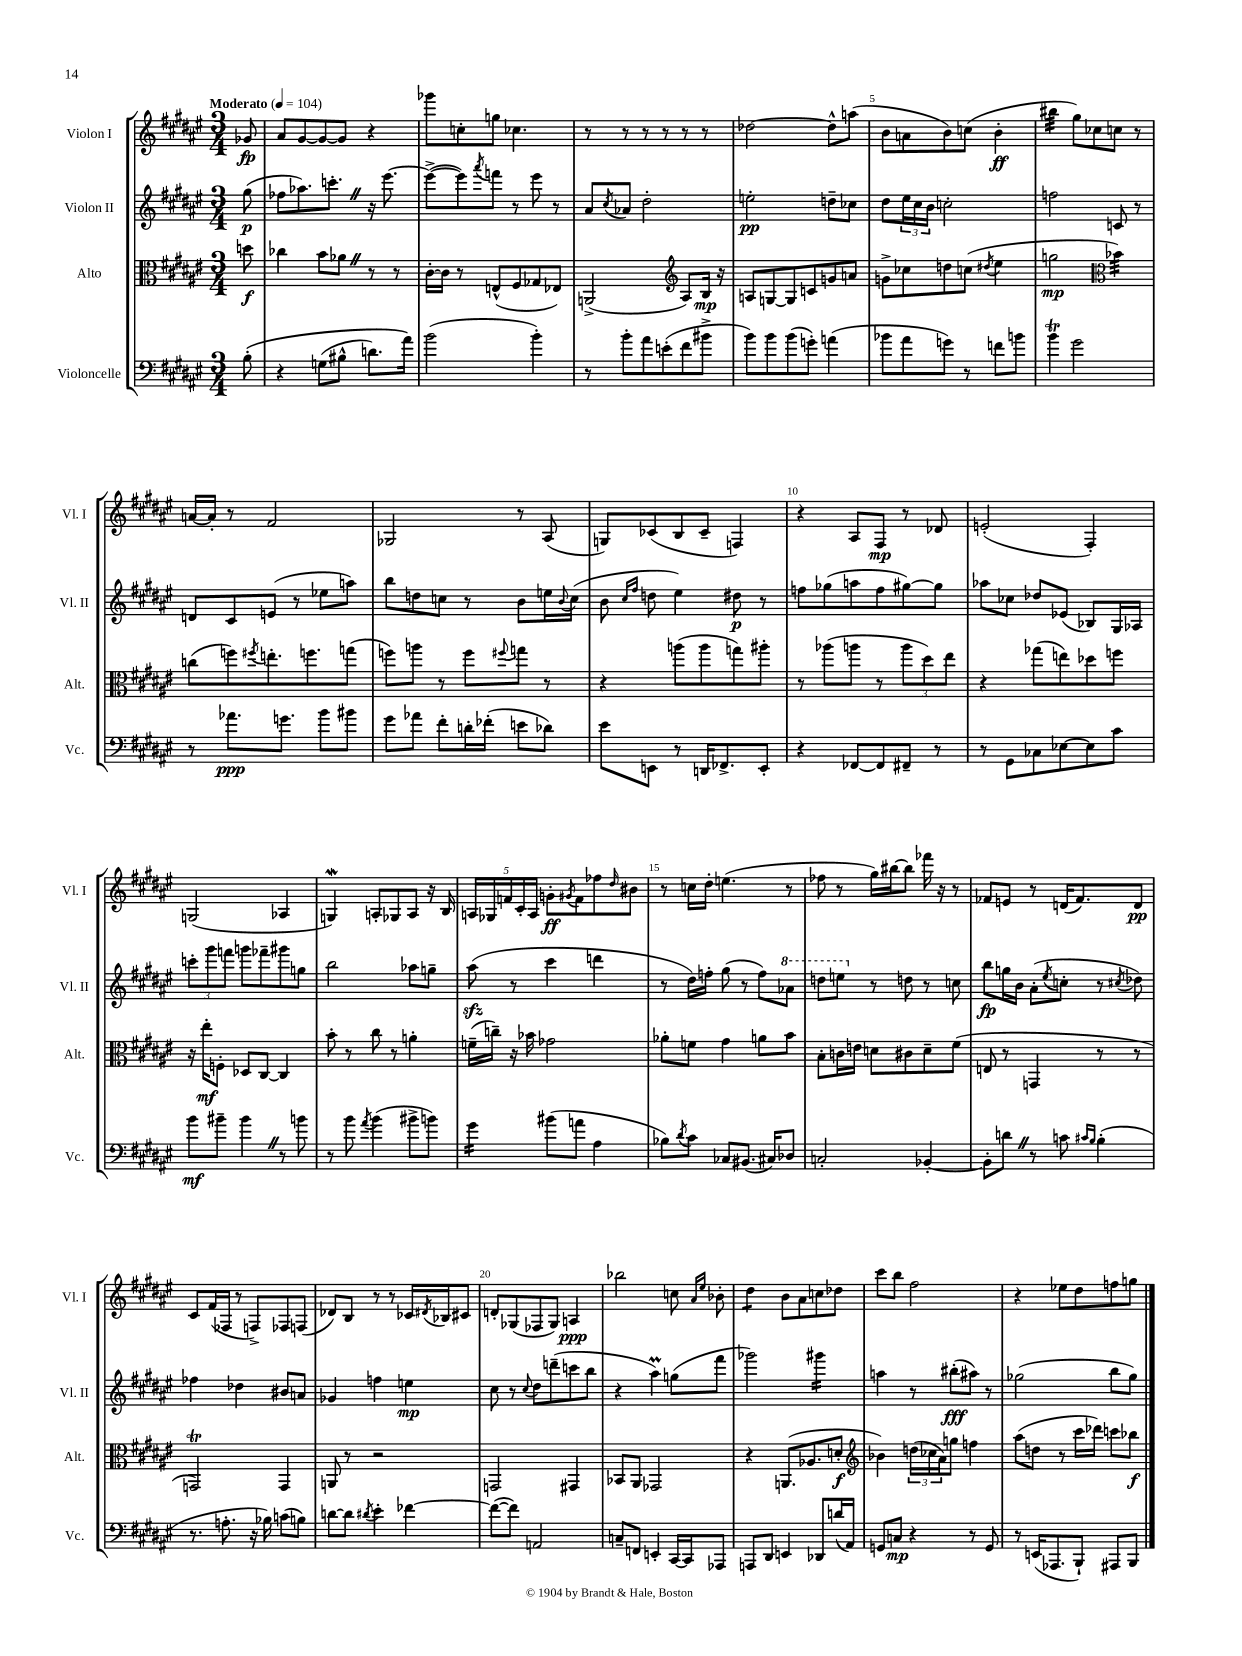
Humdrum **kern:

**kern	**kern	**kern	**kern
*staff4	*staff3	*staff2	*staff1
*clefF4	*clefC3	*clefG2	*clefG2
*k[f#c#g#d#a#e#]	*k[f#c#g#d#a#e#]	*k[f#c#g#d#a#e#]	*k[f#c#g#d#a#e#]
*M3/4	*M3/4	*M3/4	*M3/4
*MM104	*MM104	*MM104	*MM104
&(8B'\	8dd\	(8gg#\	8g-/
=	=	=	=
4r	4cc-\	8ff-\L	8a#/L
.	.	8.aa-\)	[8g#/
(8G\L	8b\L	.	8g#/_
.	.	8.ccc'\J	.
8B#^^\J	8a-\J	.	8g#/]J
8.d\L)	8r	16r	4r
.	.	[8.eee#\	.
.	8r	.	.
16a#\Jk&)	.	.	.
=	=	=	=
(2b\	[16c#'\LL	(8eee#^\_L	8ggg-\L
.	16c#\]JJ	.	.
.	8r	8eee#\])	8cc'\
.	.	8qaaa#/	.
.	(8E^^/L	8fff\J	8gg\J
.	8F#/	8r	4.cc-\
4b'\)	8G-/	8eee#\	.
.	8E-/J)	8r	.
=	=	=	=
8r	(2AA^/	8a#/L	8r
.	.	8qcc#/	.
8b'\L	.	8a-/J	8r
8a#\	.	2dd#'\	8r
(8e'\	.	.	8r
*	*clefG2	*	*
8f#\	8A#/L)	.	8r
8b#^\J	16B/Jk	.	8r
.	16r	.	.
=	=	=	=
8b\L)	8A/L	2ee'\	[2dd-\
8b\	[8G/	.	.
(8b\	8G/]	.	.
8g'\J)	8c/	.	.
(4a\	8g/	8dd~\L	8dd-^^\]L
.	8a/J	8cc-\J	(8aa\J
=	=	=	=
8b-\L	8g^\L	8dd#\L	8b\L
8a#\	8cc-\	24ee#\L	8a\
.	.	24cc#\	.
.	.	24b\JJ	.
8g\J)	8dd\	2cc'\	8b\)
8r	(8cc\J	.	(8cc\J
.	8qdd#/	.	.
8f\L	4ee#\	.	4b'\
8b\J	.	.	.
=	=	=	=
4b\	2gg\	2ff\	4bb#\
2g#\	.	.	8gg#\L)
.	.	.	8cc-\
*	*clefC3	*	*
.	4b-\)	8c/	8cc\J
.	.	8r	8r
=	=	=	=
8r	(8cc\L	8d/L	[16a/LL
.	.	.	16a'/]JJ
8.a-\L	8ff\)	8c#/	8r
.	8qff#/	.	.
.	8.ee'\	(8e/J	2f#/
8.g\J	.	.	.
.	.	8r	.
.	8.ff\	.	.
8b\L	.	8ee-\L	.
8b#\J	(8gg\J	8aa\J)	.
=	=	=	=
8g#\L	8ff\L)	8bb\L	2G-/
8a-\J	8aa\J	8dd\	.
8f#'\L	8r	8cc\J	.
16d'\L	8ff\L	8r	.
(16f-'\JJ	.	.	.
.	8qqff#/	.	.
8e\L	8gg\J	8b\L	8r
8d-\J)	8r	16ee\L	(8A#/
.	.	8qqb/	.
.	.	(16cc\JJ	.
=	=	=	=
8e#\L	4r	8b\	8G/L)
.	.	16qqcc#/LL	.
.	.	16qqff#/JJ	.
8EE\J	.	8dd\	(8c-/
8r	(8aa\L	4ee#\)	8B/
16DD/LK	8aa\	.	8c-~/J
8.FF-^/	.	.	.
.	8gg\)	8dd#\	4F/)
8EE'/J	8aa#'\J	8r	.
=	=	=	=
4r	8r	8ff\L	4r
.	(8aa-\L	(8gg-\	.
[8FF-/L	8aa\J	8aa\	8A#/L
8FF-/]	8r	8ff\	8F#/J
8FF#~/J	12aa\L	[8gg#\)	8r
.	12dd#\)	.	.
8r	.	8gg#\]J	8d-/
.	12ee#\J	.	.
=	=	=	=
8r	4r	8aa-\L	(2e'/
8GG#\L	.	8cc-\J	.
8C-\	(8gg-\L	8dd-/L	.
[8E-\	8ee\)	(8e-/J	.
8E-\]	8dd-\	8B-/L)	4F#'/)
8c#\J	8ff\J	16G#/L	.
.	.	16A-/JJ	.
=	=	=	=
8b\L	16r	12ccc'\L	(2G/
.	16ee#'\LK	.	.
.	.	12ggg#\	.
8b#~\J	8F'\J	.	.
.	.	12fff\J	.
4b#\	8D-/L	8ggg\L	.
.	[8C#/J	8fff-~\	.
8r	4C#/]	8ggg#\	4A-/
8b\	.	8gg\J	.
=	=	=	=
8r	8b'\	2bb\	4G/)
8b\	8r	.	.
8qa#/	.	.	.
(4b\	8cc#\	.	8A'/L
.	8r	.	8G-/
8b#^\L	4a'\	8aa-\L	8A/J
8b\J)	.	8gg~\J	16r
.	.	.	16B/
=	=	=	=
4g#\	(16f~\LL	(8aa#\	20A/LL
.	.	.	20G-/
.	16cc~\JJ)	.	.
.	.	.	20f/
.	16r	8r	.
.	.	.	20c#'/
.	16b-\	.	.
.	.	.	20A/JJ
(8b#\L	2g-\	4ccc#\	8g'\L
.	.	.	8qg#/
8a\J	.	.	8f\
4A#\	.	4ddd\	8ff-\
.	.	.	16qqdd#/
.	.	.	8b#\J
=	=	=	=
8B-\L)	8a-'\L	8r	8r
8qd#/	.	.	.
8c#\J	8f\J	16dd#\LL)	16cc\LL
.	.	16ff'\JJ	16dd#'\JJ
8C-/L	4g#\	(8gg#\	(4.ee\
(8.BB#/J	.	8r	.
.	8a\L	8ff\L)	.
16C#/LK)	.	.	.
8D-/J	8b\J	8aa-\J	8r
=	=	=	=
2C'/	8B'\L	8ddd\L	8ff-\
.	16c\L	8eee\J	8r
.	16e\JJ	.	.
.	8d\L	8r	16gg#\LL)
.	.	.	[16bb#\J
.	8c#\	8dd\	8bb#\]J
[4BB-'/	8d~\	8r	16fff-\
.	.	.	16r
.	(8f#\J	8cc\	8r
=	=	=	=
8BB-'\]L	8E/	8bb\L	8f-/L
8d\J	8r	16gg\L	8e/J
.	.	16b\JJ	.
8r	4GG/	(8a#'\L	8r
.	.	8qee#/	.
8c\	.	8cc'\J	(16d/LK
.	.	.	8.f-/)
16qqc#/LL	.	.	.
16qqB/JJ	.	.	.
(4B'\	8r	8r	.
.	.	8qcc#/	.
.	8r	8dd-\)	8d/J
=	=	=	=
8.r	2GG/)	4ff-\	8c#/L
.	.	.	(16f#/L
8.A'\	.	.	16F-/JJ
.	.	4dd-\	8r
16r	.	.	8F^/L)
16B-\)	.	.	.
(8c\L	4GG/	8b#/L	8F-/
8B\J)	.	8a/J	(8F/J
=	=	=	=
[8d\L	8AA/	4g-/	8d-/L)
8d\]J	8r	.	8B/J
8qd#/	.	.	.
4e#'\	2r	4ff\	8r
.	.	.	8r
[4f-\	.	4ee\	16c-/LL
.	.	.	8qd#/
.	.	.	16B-/J
.	.	.	8c#/J
=	=	=	=
(8f-\_L	2GG/	8cc#\	8d'/L
8f-\]J)	.	8r	(8G-/
.	.	8qqcc#/	.
2AA/	.	8dd#\L	8F-/
.	.	(8ddd~\	8G-/J)
.	4GG#/	8ccc\	4A/
.	.	8bb\J	.
=	=	=	=
8C~/L	8BB-/L	4r	2bb-\
8FF/J	8AA#/J	.	.
4EE'/	2GG-/	4aa#\)	.
[16CC#/LL	.	(8gg\L	8cc\
16CC#/]J	.	.	.
.	.	.	16qqa#/LL
.	.	.	16qqee#/JJ
8AAA-/J	.	8fff#\J	8b-'\
=	=	=	=
8AAA/L	4r	2ggg-\)	4dd#\
8DD#/J	.	.	.
4EE/	(8.AA/L	.	8b\L
.	.	.	8a#\
.	8.A-/	.	.
8DD-/L	.	4ggg#\	8cc\
(16d/L	8d'/J	.	8dd-\J
16AA#/JJ)	.	.	.
=	=	=	=
*	*clefG2	*	*
8GG/L	4b-\)	4aa\	8ccc#\L
8C/J	.	.	8bb\J
4r	(24dd\LL	8r	2ff#\
.	24cc-\	.	.
.	24a#\J)	.	.
.	8gg\J	(8bb#'\L	.
8r	4ff\	8aa#\J)	.
8GG/	.	8r	.
=	=	=	=
8r	(8aa#\L	(2gg-\	4r
(16EE/LK	8dd\J	.	.
8.AAA-/	.	.	.
.	8r	.	8ee-\L
8BBB`/J)	16ccc#\LL	.	8dd#\
.	16ddd-\JJ)	.	.
8AAA#/L	8ccc\L	8bb\L	8ff\
8BBB/J	8bb-\J	8gg-\J)	8gg\J
==	==	==	==
*-	*-	*-	*-
